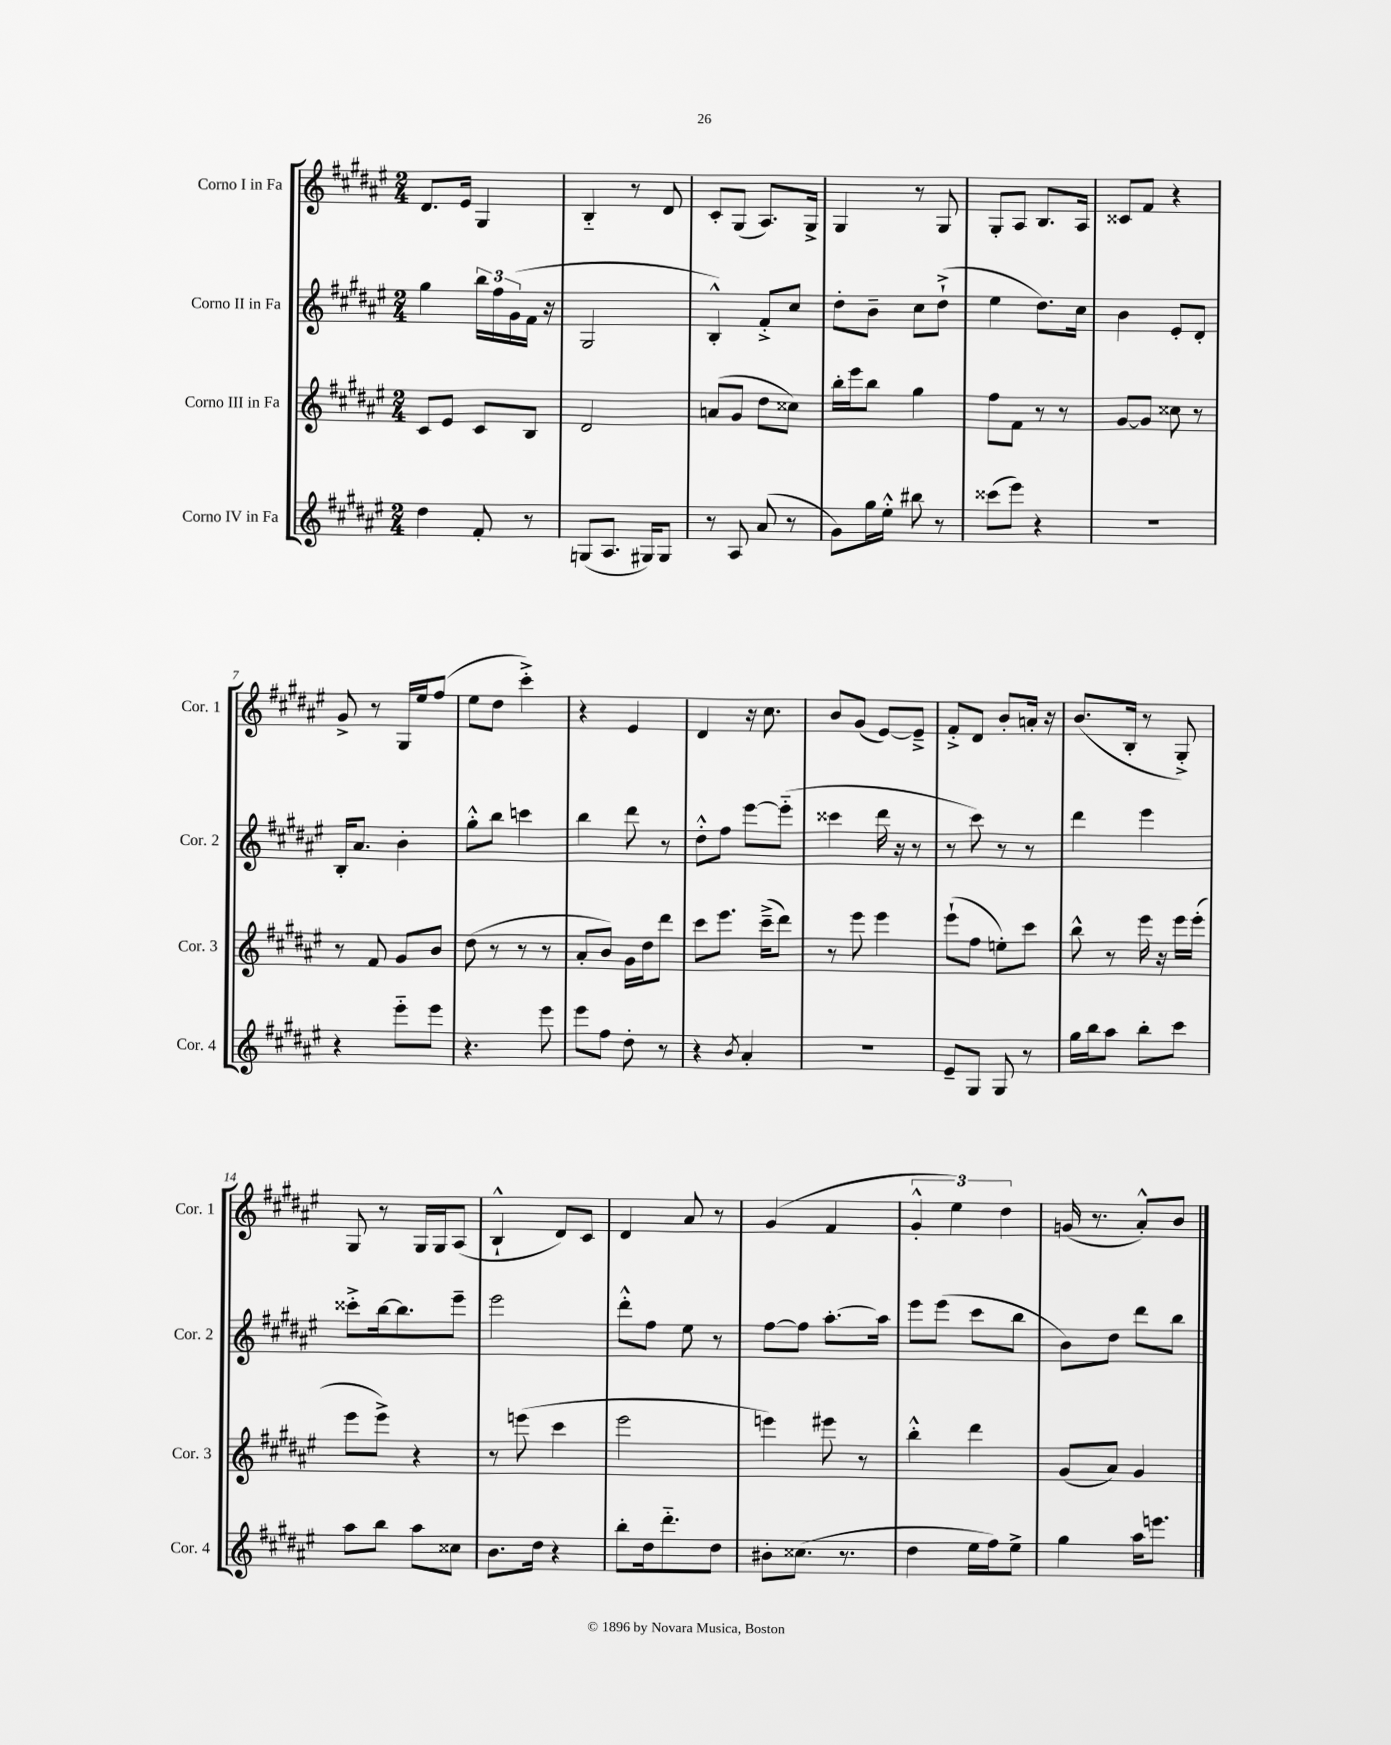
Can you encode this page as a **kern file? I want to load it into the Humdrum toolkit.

**kern	**kern	**kern	**kern
*part4	*part3	*part2	*part1
*staff4	*staff3	*staff2	*staff1
*I"Corno IV in Fa	*I"Corno III in Fa	*I"Corno II in Fa	*I"Corno I in Fa
*I'Cor. 4	*I'Cor. 3	*I'Cor. 2	*I'Cor. 1
*clefG2	*clefG2	*clefG2	*clefG2
*k[f#c#g#d#a#e#]	*k[f#c#g#d#a#e#]	*k[f#c#g#d#a#e#]	*k[f#c#g#d#a#e#]
*M2/4	*M2/4	*M2/4	*M2/4
=1	=1	=1	=1
4dd#\	8c#/L	4gg#\	8.d#/L
.	8e#/J	.	.
.	.	.	16e#/Jk
8f#'/	8c#/L	24bb\LL	4G#/
.	.	24ff#\	.
.	.	(24g#\	.
8r	8B/J	16f#\JJ	.
.	.	16r	.
=2	=2	=2	=2
(8Gn/L	2d#/	2G#/	4B/
8.A#/J	.	.	.
.	.	.	8r
16G#X/KL)	.	.	.
8G#/J	.	.	8d#/
=3	=3	=3	=3
8r	(8an/L	4B'^^/)	8c#'/L
8A#/	8g#/J	.	(8G#/J
(8a#/	8dd#\L	8f#'^/L	8.A#/L)
8r	8cc##X\J)	8cc#/J	.
.	.	.	16G#^/Jk
=4	=4	=4	=4
8g#\L)	16bb'\LL	8dd#'\L	4G#/
.	16eee#\J	.	.
16gg#\L	8bb\J	8b~\J	.
16ee#'^^\JJ	.	.	.
8bb#X\	4gg#\	8cc#\L	8r
8r	.	(8dd#`^\J	8G#/
=5	=5	=5	=5
(8ccc##X\L	8ff#\L	4ee#\	8G#'/L
8eee#\J)	8f#\J	.	8A#/J
4r	8r	8.dd#\L)	8.B/L
.	8r	.	.
.	.	16cc#\Jk	16A#/Jk
=6	=6	=6	=6
2r	[8g#/L	4b\	8c##X/L
.	8g#/J]	.	8f#/J
.	8cc##X\	8e#'/L	4r
.	8r	8d#'/J	.
!!LO:LB:g=z
=7	=7	=7	=7
4r	8r	16B'/KL	8g#^/
.	.	8.a#/J	.
.	8f#/	.	8r
8eee#\L	8g#/L	4b'\	16G#/LL
.	.	.	16ee#/J
8eee#\J	8b/J	.	(8ff#/J
=8	=8	=8	=8
4.r	(8dd#\	8gg#'^^\L	8ee#\L
.	8r	8bb\J	8dd#\J
.	8r	4cccn\	4ccc#'^\)
8eee#\	8r	.	.
=9	=9	=9	=9
8eee#\L	8a#'/L	4bb\	4r
8ff#\J	8b/J)	.	.
8dd#'\	16g#\LL	8ddd#\	4e#/
.	16dd#\J	.	.
8r	8ddd#\J	8r	.
=10	=10	=10	=10
4r	8ccc#\L	8dd#'^^\L	4d#/
.	8.eee#\J	8ff#\J	.
8qb/	.	.	.
4a#'/	.	[8eee#\L	16r
.	(16ccc#~^\KL	.	8.cc#\
.	8ddd#\J)	(8eee#\J]	.
=11	=11	=11	=11
2r	8r	4ccc##X\	8b/L
.	8eee#\	.	(8g#/J
.	4eee#\	16ddd#\	[8e#/L)
.	.	16r	.
.	.	8r	8e#~^/J]
=12	=12	=12	=12
8e#~/L	(8eee#`\L	8r	8f#'^/L
8G#/J	8ff#\J	8ccc#\)	8d#/J
8G#/	8een'\L)	8r	8b'/L
8r	8ccc#\J	8r	16an'/Jk
.	.	.	16r
=13	=13	=13	=13
16gg#\LL	8bb^^\	4ddd#\	(8.b/L
16bb\J	.	.	.
8aa#\J	8r	.	.
.	.	.	16B'/Jk
8bb'\L	16eee#\	4eee#\	8r
.	16r	.	.
8ccc#\J	16eee#\LL	.	8G#'^/)
.	(16eee#'\JJ	.	.
!!LO:LB:g=z
=14	=14	=14	=14
8aa#\L	8eee#\L	8ccc##X'^\L	8G#/
8bb\J	8eee#^\J)	[16bb\k	8r
.	.	8.bb\]	.
8aa#\L	4r	.	16G#/LL
.	.	.	16G#/J
8cc##X\J	.	8eee#~\J	(8A#/J
=15	=15	=15	=15
8.b\L	8r	2eee#\	4B`^^/
.	(8eeen\	.	.
16dd#\Jk	.	.	.
4r	4ccc#\	.	8d#/L)
.	.	.	8c#/J
=16	=16	=16	=16
8bb'\L	2eee#\	8ddd#'^^\L	4d#/
16dd#\k	.	8ff#\J	.
8.ddd#\	.	.	.
.	.	8ee#\	8a#/
8dd#\J	.	8r	8r
=17	=17	=17	=17
8b#X'\L	4eeen\)	[8ff#\L	(4g#/
(8.cc##X\J	.	8ff#\J]	.
.	8eee#X\	[8.aa#'\L	4f#/
8.r	.	.	.
.	8r	.	.
.	.	16aa#\Jk]	.
=18	=18	=18	=18
4dd#\	4bb'^^\	8eee#\L	6g#'^^/
.	.	(8eee#\J	.
.	.	.	6ee#\)
16ee#\LL	4ddd#\	8ccc#\L	.
16ff#\J)	.	.	.
.	.	.	6dd#\
8ee#^\J	.	8bb\J	.
=19	=19	=19	=19
4gg#\	(8g#/L	8b\L)	(16gn/
.	.	.	8.r
.	8a#/J)	8dd#\J	.
16aa#\KL	4g#/	8ddd#\L	8a#'^^/L)
8.eeen\J	.	.	.
.	.	8bb\J	8b/J
==	==	==	==
*-	*-	*-	*-
